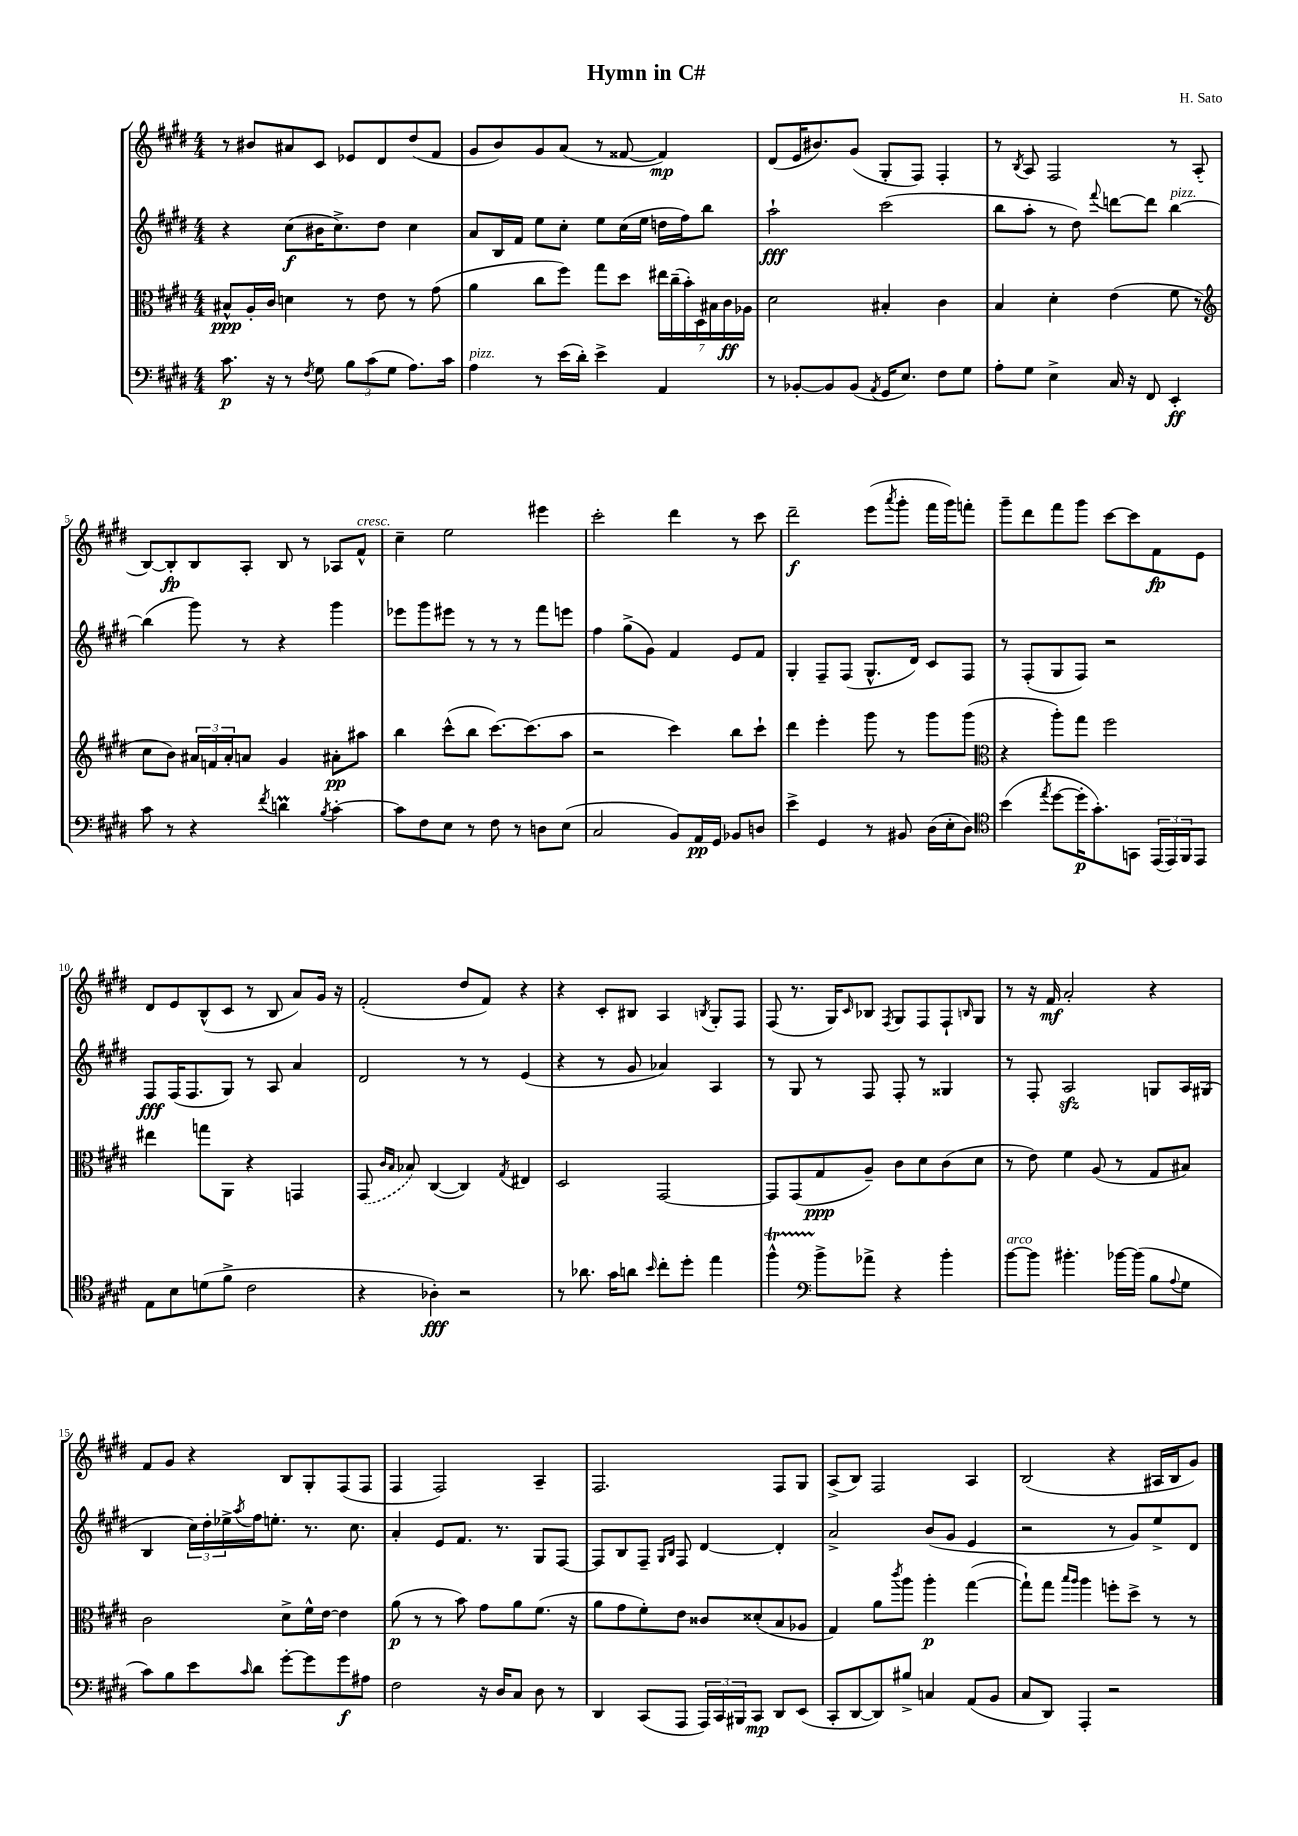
\header { title = "Hymn in C#" composer = "H. Sato" }
<<
\new StaffGroup <<
\new Staff = "s0" {
    \clef treble \key e \major \numericTimeSignature \time 4/4
    r8 bis'8 ais'8 cis'8 ees'8 dis'8 dis''8( fis'8 |
    gis'8 b'8) gis'8 a'8( r8 fisis'8~ fisis'4\mp) |
    dis'8( e'16 bis'8.) gis'8( gis8-. fis8) fis4-. |
    r8 \acciaccatura { b8 } a8 fis2 r8 a8-.( |
    b8~) b8-.\fp b8 a8-. b8 r8 aes8 fis'8-^^\markup { \italic "cresc." } |
    cis''4-- e''2 eis'''4 |
    cis'''2-. dis'''4 r8 cis'''8 |
    dis'''2--\f e'''8( \acciaccatura { a'''8 } gis'''8-. fis'''16 gis'''16) f'''8-. |
    gis'''8-- dis'''8 fis'''8 gis'''8 cis'''8~ cis'''8 fis'8\fp e'8 |
    dis'8 e'8 b8-^( cis'8 r8 b8 a'8) gis'16 r16 |
    fis'2-.( dis''8 fis'8) r4 |
    r4 cis'8-. bis8 a4 \acciaccatura { b8 } gis8-. fis8 |
    fis8( r8. gis16) \grace { cis'16 } bes8 \acciaccatura { fis8 } gis8 fis8 fis8-! \grace { b16 } gis8 |
    r8 r16 fis'16\mf a'2-. r4 |
    fis'8 gis'8 r4 b8 gis8-. fis8( fis8 |
    fis4 fis2) a4-- |
    fis2. fis8 gis8 |
    a8->( b8) fis2 a4 |
    b2( r4 ais16 b16 gis'8) \bar "|." |
}
\new Staff = "s1" {
    \clef treble \key e \major \numericTimeSignature \time 4/4
    r4 cis''8\f( bis'16 cis''8.->) dis''8 cis''4 |
    a'8 b16 fis'16 e''8 cis''8-. e''8 cis''16( e''16 d''16 fis''16) b''8 |
    a''2-!\fff cis'''2( |
    b''8 a''8-. r8 dis''8) \appoggiatura { fis'''8 } d'''8~ d'''8 b''4~^\markup { \italic "pizz." } |
    b''4( gis'''8) r8 r4 gis'''4 |
    ees'''8 gis'''8 eis'''8 r8 r8 r8 fis'''8 e'''8 |
    fis''4 gis''8->( gis'8) fis'4 e'8 fis'8 |
    gis4-. fis8-- fis8( gis8.-^ dis'16) cis'8 fis8 |
    r8 fis8-.( gis8 fis8) r2 |
    fis8\fff fis16( fis8. gis8) r8 a8 a'4 |
    dis'2 r8 r8 e'4( |
    r4 r8 gis'8 aes'4) a4 |
    r8 gis8 r8 fis8 fis8-. r8 gisis4 |
    r8 fis8-. a2\sfz g8 a16 gis16( |
    b4 \tuplet 3/2 { cis''16) dis''16-. ees''16-> } \acciaccatura { a''8 } fis''16 e''8.-. r8. cis''8. |
    a'4-. e'8 fis'8. r8. gis8 fis8~ |
    fis8 b8 fis8-- \grace { gis16 b16 } fis8 dis'4~ dis'4-. |
    a'2-> b'8( gis'8 e'4 |
    r2 r8 gis'8) e''8-> dis'8 \bar "|." |
}
\new Staff = "s2" {
    \clef alto \key e \major \numericTimeSignature \time 4/4
    bis8-^\ppp a16-. cis'16 d'4 r8 e'8 r8 gis'8( |
    a'4 cis''8 fis''8) gis''8 dis''8 \tuplet 7/4 { eis''16 cis''16--( b'16-.) dis16 bis16 cis'16\ff aes16 } |
    dis'2 bis4-. cis'4 |
    b4 dis'4-. e'4( fis'8 r8 |
    \clef treble cis''8 b'8) \tuplet 3/2 { ais'16 f'16 ais'16-. } a'8 gis'4 ais'8-.\pp ais''8 |
    b''4 cis'''8-^( b''8 cis'''8.~) cis'''8.( a''8 |
    r2 cis'''4) b''8 cis'''8-! |
    dis'''4 e'''4-. gis'''8 r8 gis'''8 gis'''8( |
    \clef alto r4 a''8-.) gis''8 fis''2 |
    eis''4 g''8 a,8 r4 g,4 |
    \once \slurDashed gis,8( \grace { cis'16 b16 } bes8) cis4~( cis4) \acciaccatura { gis8 } eis4 |
    dis2 gis,2~ |
    gis,8 gis,8( gis8\ppp a8--) cis'8 dis'8 cis'8( dis'8 |
    r8 e'8) fis'4 a8( r8 gis8 bis8) |
    cis'2 dis'8-> fis'16-^ e'16~ e'4 |
    a'8\p( r8 r8 b'8) gis'8 a'8 fis'8.( r16 |
    a'8 gis'8 fis'8-.) e'8 cisis'8 disis'8-.( b8 aes8 |
    gis4) a'8 \acciaccatura { cis'''8 } a''8 a''4-.\p gis''4~( |
    gis''8-!) gis''8 \grace { b''16 a''16 } a''4 f''8-. dis''8-> r8 r8 \bar "|." |
}
\new Staff = "s3" {
    \clef bass \key e \major \numericTimeSignature \time 4/4
    cis'8.\p r16 r8 \acciaccatura { fis8 } gis8 \tuplet 3/2 { b8 cis'8( gis8 } a8.) cis'16 |
    a4^\markup { \italic "pizz." } r8 e'16( dis'16-.) e'4-> a,4 |
    r8 bes,8~-. bes,8 bes,8( \acciaccatura { a,8 } gis,16 e8.) fis8 gis8 |
    a8-. gis8 e4-> cis16 r16 fis,8 e,4-.\ff |
    cis'8 r8 r4 \acciaccatura { fis'8 } d'4\prall \acciaccatura { b8 } cis'4~-. |
    cis'8 fis8 e8 r8 fis8 r8 d8 e8( |
    cis2 b,8) a,16\pp gis,16 bes,8 d8 |
    e'4-> gis,4 r8 bis,8 dis16( e16-. dis8) |
    \clef tenor b'4( \acciaccatura { e''8 } dis''8~ dis''16-.\p gis'8.-.) g,8 \tuplet 3/2 { e,16( e,16) fis,16 } e,8 |
    e8 b8 d'8( fis'8-> cis'2 |
    r4 aes4-.\fff) r2 |
    r8 aes'8. gis'16 a'8 \grace { b'16 } cis''8-. dis''8-. e''4 |
    fis''4-^\startTrillSpan \clef bass b'8->\stopTrillSpan aes'8-> r4 b'4-. |
    b'8~^\markup { \italic "arco" } b'8 bis'4.-. bes'16~ bes'16( b8 \appoggiatura { a8 } gis8 |
    cis'8) b8 e'8 \grace { cis'16 } dis'8 gis'8~-. gis'8 gis'8\f ais8 |
    fis2 r16 dis16 cis8 dis8 r8 |
    dis,4 cis,8( a,,8 \tuplet 3/2 { a,,16) cis,16 bis,,16 } cis,8\mp dis,8 e,8( |
    cis,8-. dis,8~ dis,8) bis8-> c4 a,8( b,8 |
    cis8 dis,8) a,,4-. r2 \bar "|." |
}
>>
>>
